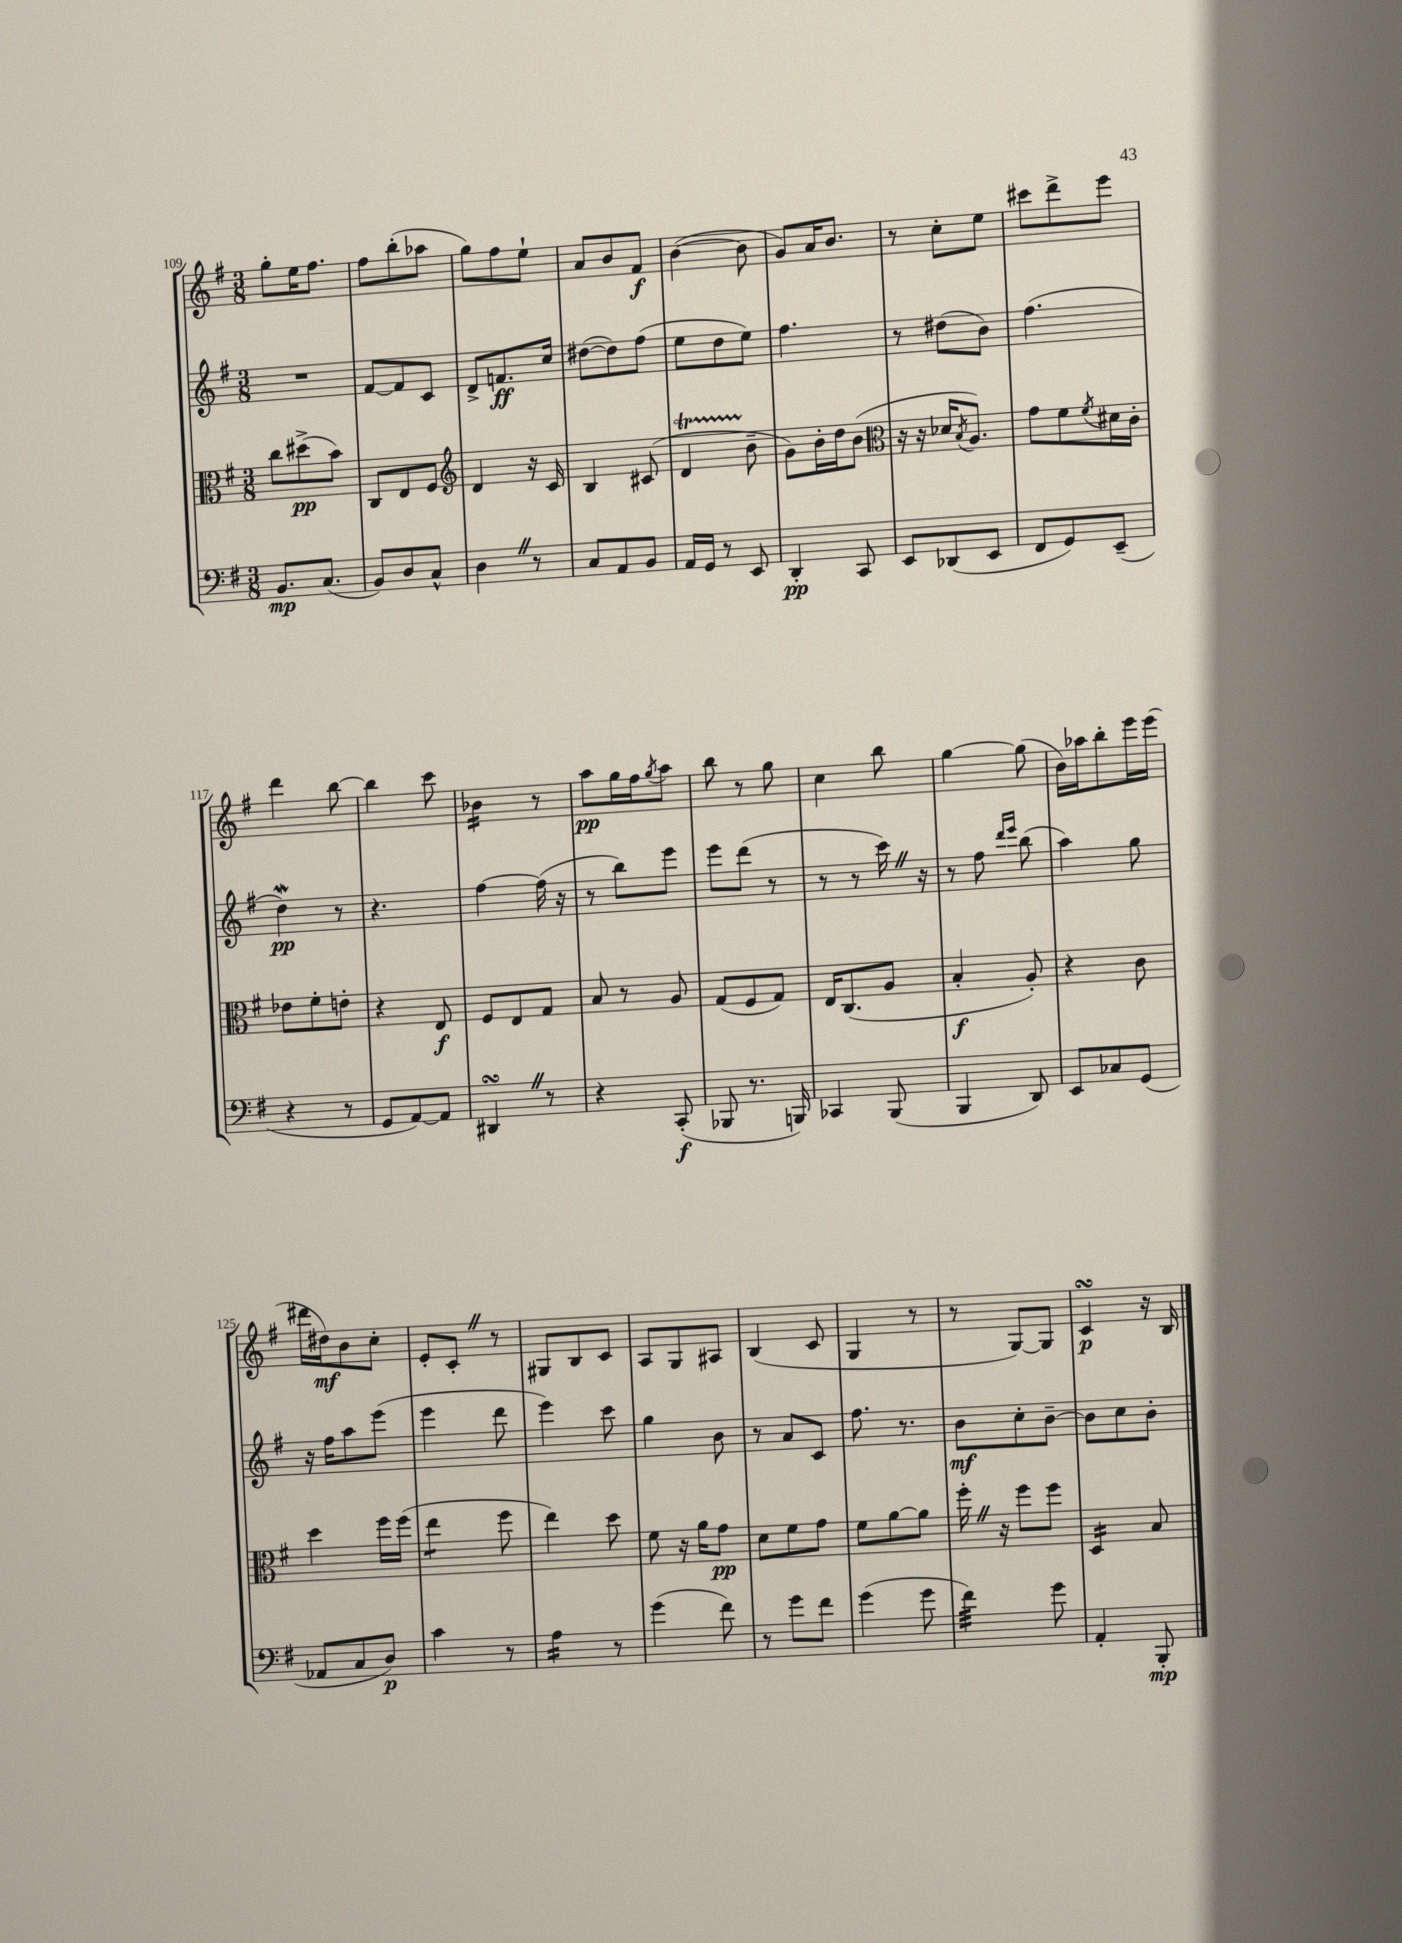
<<
\new StaffGroup <<
\new Staff = "s0" {
    \clef treble \key g \major \numericTimeSignature \time 3/8
    g''8-. e''16 fis''8. |
    fis''8 b''8-.( aes''8 |
    g''8) fis''8 e''8-! |
    a'8 b'8 fis'8\f |
    b'4~( b'8 |
    g'8) a'16 b'8. |
    r8 c''8-. e''8 |
    cis'''8 d'''8-> e'''8 |
    d'''4 b''8~ |
    b''4 c'''8 |
    bes'4:16 r8 |
    a''8\pp g''16 fis''16 \acciaccatura { g''8 } a''8 |
    b''8 r8 g''8 |
    c''4 b''8 |
    g''4~ g''8( |
    b'16) aes''16 b''8-. e'''16 e'''16( |
    dis'''16 dis''16\mf) b'8 c''8-. |
    e'8-. c'8-. \once \override BreathingSign.text = \markup { \musicglyph "scripts.caesura.straight" } \breathe r8 |
    gis8 b8 c'8 |
    a8 g8 ais8 |
    b4( c'8 |
    g4 r8 |
    r8 g8~) g8 |
    c'4\turn\p r16 b16 \bar "|." |
}
\new Staff = "s1" {
    \clef treble \key g \major \numericTimeSignature \time 3/8
    R4. |
    fis'8~ fis'8 c'8 |
    d'8-> f'8.\ff c''16 |
    dis''8~( dis''8) fis''8( |
    e''8 d''8 e''8) |
    fis''4. |
    r8 dis''8( b'8) |
    fis''4.( |
    d''4\mordent\pp) r8 |
    r4. |
    fis''4~ fis''16( r16 |
    r8 b''8) e'''8 |
    e'''8 d'''8( r8 |
    r8 r8 c'''16) \once \override BreathingSign.text = \markup { \musicglyph "scripts.caesura.straight" } \breathe r16 |
    r8 fis''8 \grace { d'''16 e'''16 } b''8( |
    a''4) g''8 |
    r16 fis''16 a''8 e'''8( |
    e'''4 d'''8 |
    e'''4) c'''8 |
    g''4 b'8 |
    r8 a'8 c'8 |
    fis''8. r8. |
    b'8\mf c''8-. b'8~-- |
    b'8 c''8 b'8-. \bar "|." |
}
\new Staff = "s2" {
    \clef alto \key g \major \numericTimeSignature \time 3/8
    c''8 dis''8->\pp( b'8) |
    c8 e8 fis8 |
    \clef treble d'4 r16 c'16 |
    b4 cis'8( |
    d'4\startTrillSpan b'8--\stopTrillSpan |
    g'8) b'16-. d''16 b'8( |
    \clef alto r16 r16 des'16 \acciaccatura { b8 } a8.) |
    g'8 fis'8 \acciaccatura { fis'8 } dis'16 c'16-. |
    ees'8 fis'8-. e'8-. |
    r4 e8\f |
    fis8 e8 g8 |
    b8 r8 a8 |
    g8( fis8 g8) |
    e16 c8.( a8 |
    b4-.\f a8-.) |
    r4 c'8 |
    d''4 fis''16 fis''16( |
    e''4:8 fis''8 |
    e''4) d''8 |
    fis'8 r16 a'16 g'8\pp |
    d'8 fis'8 g'8 |
    fis'8 a'8~ a'8 |
    fis''16-. \once \override BreathingSign.text = \markup { \musicglyph "scripts.caesura.straight" } \breathe r16 fis''8 fis''8 |
    d4:16 b8 \bar "|." |
}
\new Staff = "s3" {
    \clef bass \key g \major \numericTimeSignature \time 3/8
    b,8.\mp c8.( |
    b,8) d8 c8-^ |
    d4 \once \override BreathingSign.text = \markup { \musicglyph "scripts.caesura.straight" } \breathe r8 |
    c8 a,8 b,8 |
    a,16 g,16 r8 e,8 |
    d,4-.\pp c,8 |
    e,8 des,8( e,8 |
    fis,8 g,8) e,8--( |
    r4 r8 |
    g,8 a,8~) a,8 |
    dis,4\turn \once \override BreathingSign.text = \markup { \musicglyph "scripts.caesura.straight" } \breathe r8 |
    r4 c,8-.\f( |
    bes,,8 r8. b,,16) |
    ces,4 b,,8( |
    b,,4 d,8) |
    e,8 ces8 g,8( |
    aes,8 c8 d8\p) |
    c'4 r8 |
    a4:16 r8 |
    g'4( fis'8) |
    r8 g'8 fis'8 |
    g'4( g'8 |
    fis'4:32) g'8 |
    a,4-. b,,8-.\mp \bar "|." |
}
>>
>>
\layout { \context { \Score currentBarNumber = #109 } }
